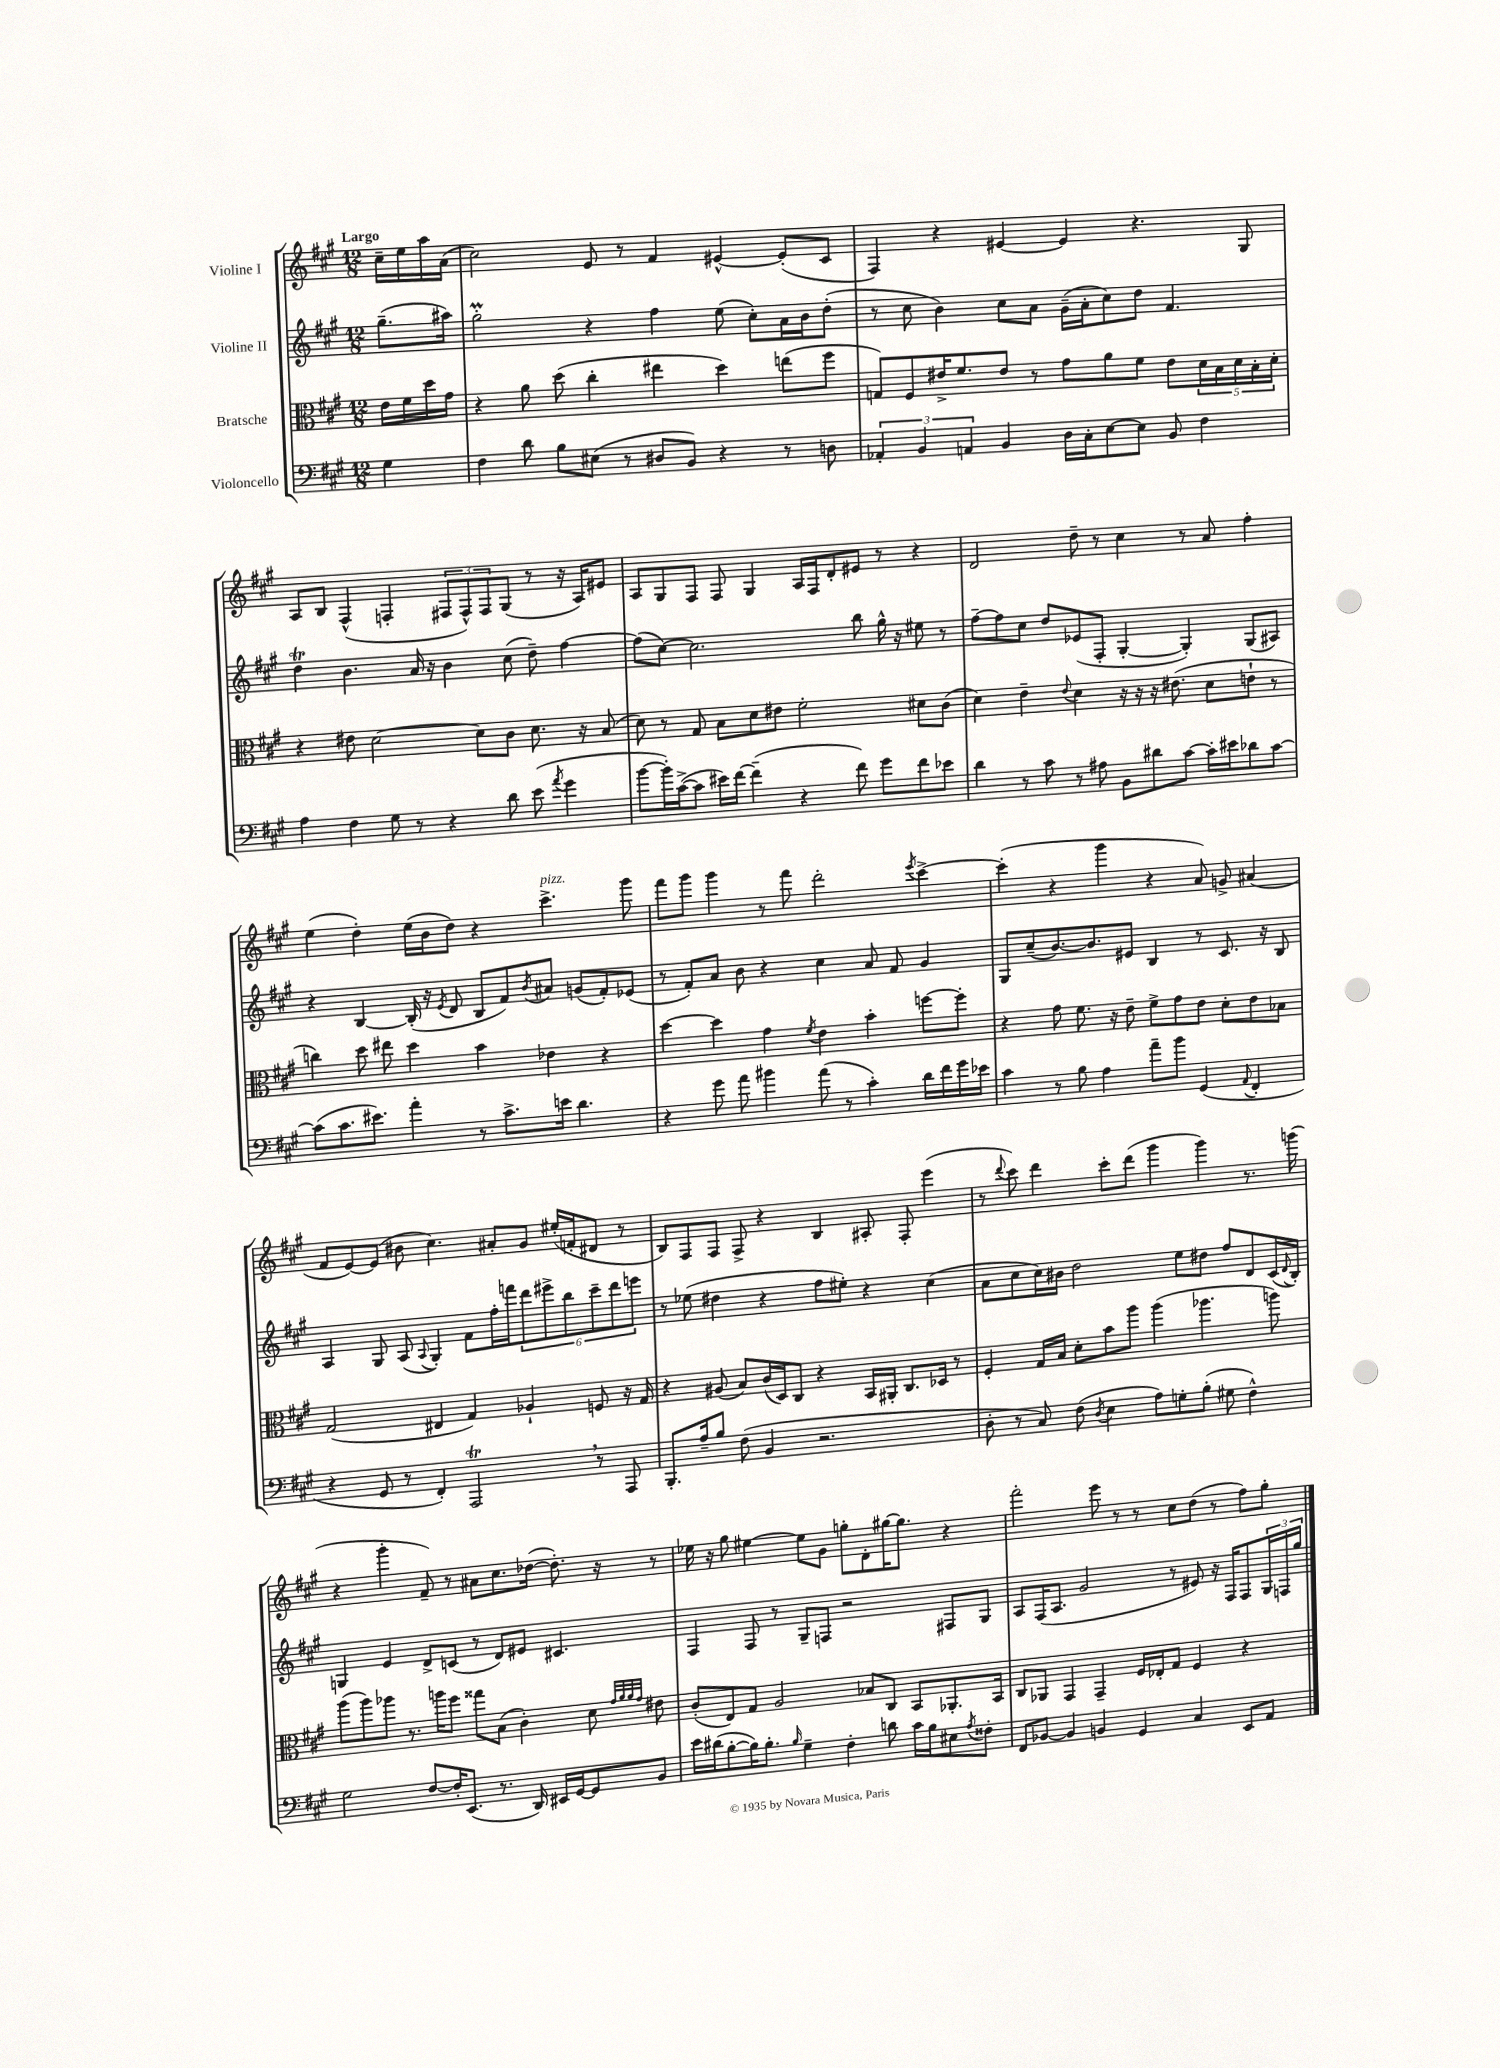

**kern	**kern	**kern	**kern
*part4	*part3	*part2	*part1
*staff4	*staff3	*staff2	*staff1
*I"Violoncello	*I"Bratsche	*I"Violine II	*I"Violine I
*clefF4	*clefC3	*clefG2	*clefG2
*k[f#c#g#]	*k[f#c#g#]	*k[f#c#g#]	*k[f#c#g#]
*M12/8	*M12/8	*M12/8	*M12/8
=	=	=	=
!	!	!	!LO:TX:a:B:t=Largo
4G#\	16e\LL	(8.gg#~\L	16cc#~\LL
.	16f#\	.	16ee\
.	16dd\	.	16aa\
.	16g#\JJ	16aa#X\Jk)	(16a\JJ
=1	=1	=1	=1
4F#\	4r	2gg#m'\	2cc#\)
8d\	8a\	.	.
8B\L	(8dd\	.	.
(8E#X\J	4cc#'\	4r	8e/
8r	.	.	8r
8D#X/L	4ee#X\	4ff#\	4f#/
8BB/J)	.	.	.
4r	4dd\)	(8ee\	[4e#X^^/
.	.	8cc#'\L)	.
8r	(8een\L	16a\L	(8e#'/L]
.	.	16b\J	.
8Dn\	8ff#\J	(8dd'\J	8c#/J
=2	=2	=2	=2
6AA-X'/	8Gn/L)	8r	4F#/)
.	8F#/	8cc#\	.
6BB/	.	.	.
.	16e#X^/K	4b\)	4r
.	8.f#/	.	.
6AAn/	.	.	.
4BB/	8e#/J	8cc#\L	[4e#X/
.	8r	8a\J	.
16D\LL	8g#\L	(16g#~\LL	4e#/]
16C#'\J	.	16a'\J	.
[8E\	8a\	8cc#\)	.
8E\J]	8f#\J	8dd\J	4.r
8BB/	8e#\L	4.f#/	.
4F#\	20d\L	.	.
.	20B\	.	.
.	20d\	.	.
.	.	.	8G#/
.	20B'\	.	.
.	20d'\JJ	.	.
!!LO:LB:g=z
=3	=3	=3	=3
4A\	4r	4ddT\	8A/L
.	.	.	8B/J
4F#\	8e#X\	4.b\	(4F#^^/
.	[2d\	.	.
8G#\	.	.	4Fn'/
8r	.	16a/	.
.	.	16r	.
4r	.	4b\	12F#X/L
.	.	.	12F#^^/)
.	8d\L]	.	.
.	.	.	12F#/
8d\	8c#\J	(8cc#\	(8G#/J
(8e\	8.d\	8dd~\)	8r
8qa/	.	.	.
4g#\	.	[4ff#\	16r
.	16r	.	16A/KL)
.	(8B/	.	8e#X/J
=4	=4	=4	=4
[8b\L	8d\)	(8ff#\L]	8A/L
16b'\L])	8r	[8cc#\J)	8G#/
([16c#^\J	.	.	.
8c#\J]	8G#/	2.cc#\]	8F#/J
16e#X\LL)	8B\L	.	8F#/
[16f#\JJ	.	.	.
(4f#~\]	8d\	.	4G#/
.	8e#X\J	.	.
4r	2f#'\	.	16A/LL
.	.	.	16F#/J
.	.	.	8d'/
8f#\)	.	8bb\	8e#X/J
8g#\L	.	16gg#^^\	8r
.	.	16r	.
8f#\	8d#X\L	8ee#X\	4r
8e-X\J	(8c#\J	8r	.
=5	=5	=5	=5
4d\	4d\)	[8ff#~\L	2d/
.	.	8ff#\]	.
8r	4e~\	8cc#\J	.
8c#\	.	8dd/L	.
.	8qqe/	.	.
8r	4d\	(8e-X/	8dd~\
8A#X\	.	8F#'/J	8r
8BB\L	16r	[4G#'/	4cc#\
.	16r	.	.
8d#X\	16r	.	.
.	(8.e#X\	.	.
[8c#\J	.	4G#'/])	8r
16c#'\LL]	8d\L	.	8a/
16e#X\J	.	.	.
8d-X\	8en`\J	(8G#/L	4ff#'\
[8c#\J	8r	8A#X/J)	.
!!LO:LB:g=z
=6	=6	=6	=6
(8c#\L]	4ccn\)	4r	(4ee\
8.c#\	.	.	.
.	8dd\	[4B/	4dd'\)
8.e#X\J)	.	.	.
.	8ee#X\	.	.
4a'\	4dd\	(16B'/]	(16ee\LL
.	.	16r	16b\J
.	.	8qe/	.
.	.	8d/	8dd\J)
8r	4b\	8B/L	4r
8.c#^\L	.	8f#/)	.
.	.	8qb/	.
!	!	!	!LO:TX:a:i:t=pizz.
.	4e-X\	8a#X/J	4.ccc#^\
16en\Jk	.	.	.
4.d\	.	(8gn/L	.
.	4r	8f#'/)	.
.	.	(8e-X/J	8ggg#\
=7	=7	=7	=7
4r	[4dd\	8r	8fff#\L
.	.	8f#'/L)	8ggg#\J
8g#\	4dd\]	8a/J	4ggg#\
8a\	.	8b\	.
4b#X\	4g#\	4r	8r
.	.	.	8fff#\
.	8qf#/	.	.
(8a\	4e\	4cc#\	2ddd'\
8r	.	.	.
4c#'\)	4b'\	8a/	.
.	.	8f#/	.
.	.	.	8qeee/
16d\LL	[8ffn\L	4g#/	[4ccc#^\
16f#\	.	.	.
16g#\	8ff'\J]	.	.
16e-X\JJ	.	.	.
=8	=8	=8	=8
4c#\	4r	8G#/L	(4ccc#'\]
.	.	(8cc#~/	.
8r	8g#\	[8.b/)	4r
8B\	8.f#\	.	.
.	.	8.b/]	.
4A\	.	.	4ggg#\
.	16r	.	.
.	8e~\	8e#X/J	.
8a~\L	8f#^\L	4B/	4r
8b\J	8g#\	.	.
(4GG#/	8e\J	8r	8a/)
.	8d'\L	8.c#/	8gn^/
8qqAA/	.	.	.
4FF#'/	8e\	.	(4a#X/
.	.	16r	.
.	8B-X\J	8B/	.
!!LO:LB:g=z
=9	=9	=9	=9
4r	(2G#/	4A/	8f#/L
.	.	.	[8e/)
8GG#/	.	8G#/	(8e/J]
8r	.	(8A/	8b#X\
.	.	8qqA/	.
4FF#'/)	4E#X/	4G#'/)	4.cc#\)
2AAAT,/	4G#/)	8f#\L	.
.	.	16ff#'\L	8a#X'/L
.	.	16fffn\J	.
.	4A-X`/	12ddd\	8g#/J
.	.	12eee#X^\	.
.	.	.	(16ee#X'/LL
.	.	12bb\	.
.	.	.	16fn'/J
8r	8Fn/	12ccc#~\	8d#X/J
.	.	12ddd\	.
8AAA/	16r	.	8r
.	.	12eeen\J	.
.	16G#/	.	.
=10	=10	=10	=10
8.BBB'/L	4r	8r	8B/L)
.	.	(8ee-X\	8F#/
16A~/k	.	.	.
8B/J	(8A#X/	4dd#X\	8F#/J
(8F#\	8B/L)	.	8F#^/
4BB/	(16c#/L	4r	4r
.	16D/J)	.	.
.	8C#/J	.	.
2.r	4r	8ff#\L	4B/
.	.	8ee#X'\J)	.
.	16BB/LL	4r	8A#X'/
.	16AA#X'/JJ	.	.
.	8.C#/L	.	8F#'/
.	.	(4cc#\	(4eee\
.	16D-X/Jk	.	.
.	8r	.	.
=11	=11	=11	=11
8D'\	4F#'/	8a\L	8r
.	.	.	8qqddd/
8r	.	8cc#\	8ccc#\)
8C#/)	16G#/LL	16cc#\L)	4ddd\
.	16B/JJ	16b#X\JJ	.
(8F#\	8d'\L	2dd\	.
8qD/	.	.	.
4E\	8b\	.	8ccc#'\L
.	8aa\J	.	(8ddd\J
8A\L)	(4aa\	.	4ggg#\
8Gn'\	.	8ee\L	.
(8B'\J	4.aa-X\	8dd#X\J	4ggg#\)
8G#X\	.	8ff#/L	.
4F#^^\)	.	8d/	8.r
.	8aan\)	(16c#/L	.
.	.	8qqd/	.
.	.	16B'/JJ)	(16gggn\
!!LO:LB:g=z
=12	=12	=12	=12
2G#\	(8aa\L	4Gn/	4r
.	8aa\)	.	.
.	8aa-X\J	4e/	4ggg#'\
.	8.r	.	.
[8F#/L	.	8d^/L	8f#~/)
.	16aan\KL	.	.
16F#'/K]	8ff#\J	(8cn/J	8r
(8.EE/J	.	.	.
.	8gg##X\L	8r	8a#X\L
8.r	(8B\J	8d/L)	8.cc#\
.	4c#'\)	8e#X/J	.
16DD/)	.	.	([16dd-X\Jk
16EE#X/LL	.	4.c#X/	8.dd-'\])
[16GG#/J	.	.	.
8GG#/]	8d\	.	.
.	.	.	16r
.	32qqg#/LLL	.	.
.	32qqa/	.	.
.	32qqa/	.	.
.	32qqg#/JJJ	.	.
8BB/J	8e#X\	.	8r
=13	=13	=13	=13
16e\LL	(8c#'/L	4F#/	16ee-X\
(16d#X\J	.	.	16r
[8B'\	8E/)	.	8gg#\
16B\K])	8G#/J	8F#/	[4ee#X\
8.B'\J	.	.	.
.	2A/	8r	.
16qqB/	.	.	.
4G#~\	.	8G#~/L	8ee#\L]
.	.	8Fn/J	8g#\J
4F#'\	.	2r	8ggn'\L
.	8B-X/L	.	8d'\
8dn\	8C#/J	.	[16gg#X\K
.	.	.	8.gg#\J]
16c#\LL	8BB/L	.	.
16B\J	.	.	.
8E#X\	8.AA-X'/	8F#X/L	4r
8qA/	.	.	.
8F##X'\J	.	8G#/J	.
.	16BB/Jk	.	.
=14	=14	=14	=14
8FF#/L	8C#/L	8A/L	2fff#'\
[8BB-X/J	8AA-X/J	(16F#/K	.
.	.	8.A/J	.
4BB-/]	4GG#/	.	.
.	.	2g#/	.
4BBn/	4GG#~/	.	8eee\
.	.	.	8r
4GG#/	16F#/LL	.	8r
.	16E-X'/J	.	.
.	8G#/J	8r	8cc#\L
4C#/	4F#/	8e#X/)	(8dd\J
.	.	16r	8r
.	.	16F#/KL	.
8EE/L	4r	8F#/	8ff#\L)
8AA/J	.	24G#/L	8gg#'\J
.	.	24Fn/	.
.	.	24gg#/JJ	.
==	==	==	==
*-	*-	*-	*-
